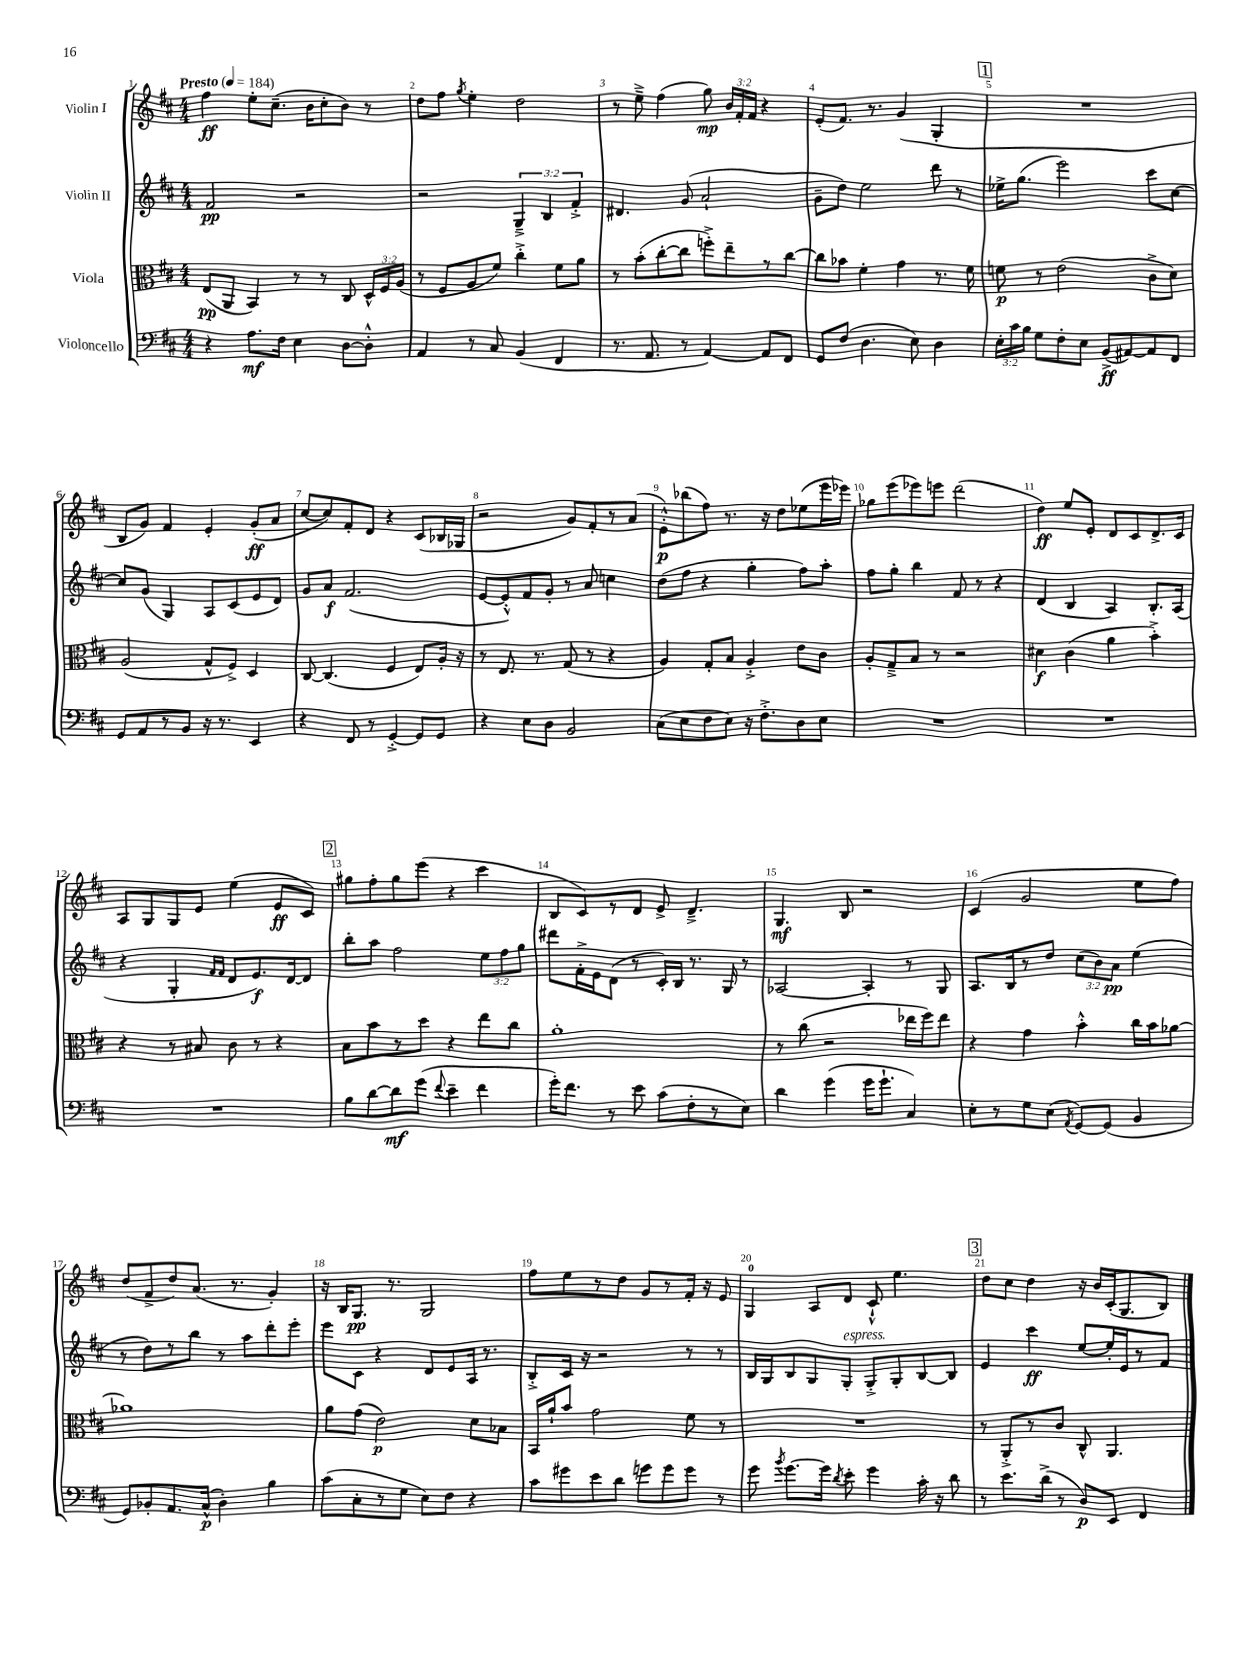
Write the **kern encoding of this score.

**kern	**kern	**kern	**kern
*staff4	*staff3	*staff2	*staff1
*clefF4	*clefC3	*clefG2	*clefG2
*k[f#c#]	*k[f#c#]	*k[f#c#]	*k[f#c#]
*M4/4	*M4/4	*M4/4	*M4/4
*MM184	*MM184	*MM184	*MM184
4r	(8E/L	2f#/	4ff#\
.	8AA/J	.	.
8.A\L	4BB/)	.	8ee'\L
.	.	.	(8.cc#~\J
16F#\Jk	.	.	.
4E\	8r	2r	.
.	.	.	16b\LK
.	8r	.	8cc#'\
[8D\L	8C#/	.	8b\J)
8D'^^\]J	24D^^/LL	.	8r
.	24F#/	.	.
.	(24A/JJ	.	.
=	=	=	=
4AA/	8r	2r	8dd\L
.	8F#/L	.	8ff#\J
.	.	.	8qgg/
8r	8A/	.	4ee'\
8C#/	8f#/J)	.	.
(4BB/	4cc#'^\	6G~^/	2dd\
.	.	6B/	.
4FF#/	8f#\L	.	.
.	.	6f#'^/	.
.	8a\J	.	.
=	=	=	=
8.r	8r	4.d#/	8r
.	(8b'\L	.	8ee~^\
8.AA/	.	.	.
.	[8cc#'\	.	(4ff#\
8r	8cc#\]J	(8g/	.
[4AA/)	8ff'^\L)	2a`/	8gg\)
.	8ee~\	.	24b/LL
.	.	.	24f#'/
.	.	.	24f#/JJ
8AA/]L	8r	.	4r
8FF#/J	[8cc#\J	.	.
=	=	=	=
8GG/L	8cc#\]L	8g~\L	(8e'/L
(8F#/J	8b-\J	8dd\J)	8.f#/J)
4.D\	4f#'\	2ee\	.
.	.	.	8.r
.	4g\	.	(4g/
8E\)	.	.	.
4D\	8.r	8ddd\	4G'/
.	.	8r	.
.	16f#\	.	.
=	=	=	=
24E'\LL	8f\	16ee-^\LK	1r
24c#\	.	.	.
.	.	(8.gg\J	.
24B\JJ	.	.	.
8G\L	8r	.	.
8F#'\	(2e\	2eee\)	.
8E\J	.	.	.
(8BB^/L	.	.	.
[8AA#/)	.	.	.
8AA#/]	8c#^\L	8ccc#\L	.
8FF#/J	8d\J)	[8cc#\J	.
=	=	=	=
8GG/L	(2A/	8cc#/]L	8B/L
8AA/	.	(8g/J	8g/J)
8r	.	4G/)	4f#/
8BB/J	.	.	.
16r	8G^^/L	8A/L	4e'/
8.r	.	.	.
.	8F#^/J)	(8c#/	.
4EE/	4D/	8e/	(8g'/L
.	.	8d/J)	8a/J
=	=	=	=
4r	[8C#/	8g/L	[8cc#/L
.	(4.C#/]	8a/J	8cc#/])
8FF#/	.	(2.f#/	8f#'/
8r	.	.	8d/J
[4GG'^/	4F#/	.	4r
8GG/]L	8E/L)	.	(8c#/L
8GG/J	16A'/Jk	.	16B-/L
.	16r	.	16G-/JJ
=	=	=	=
4r	8r	[8e/L	2r
.	8.E/	8e'^^/])	.
8E\L	.	8f#/	.
.	8.r	.	.
8D\J	.	8g'/J	.
2BB/	(8G/	8r	8g/L)
.	8r	8a/	8f#'/
.	4r	4cc\	8r
.	.	.	(8a/J
=	=	=	=
(8C#\L	4A/)	(8dd\L	8e'^^\L)
8E\	.	8ff#\J	(8bb-\
8F#\	8G'/L	4r	8ff#\J)
8E\J)	8B/J	.	8.r
16r	4A'^/	4gg'\	.
8.F#'^\L	.	.	16r
.	.	.	8dd\L
8D\	8e\L	8ff#\L)	(8ee-\
8E\J	8c#\J	8aa'\J	16eee\L
.	.	.	16eee-\JJ)
=	=	=	=
1r	8A'/L	8ff#\L	8gg-\L
.	8G~^/	8gg'\J	(8eee\
.	8B/J	4bb\	8eee-\)
.	8r	.	8eee\J
.	2r	8f#/	(2ddd\
.	.	8r	.
.	.	4r	.
=	=	=	=
1r	4d#\	(4d/	4dd\)
.	(4c#\	4B/	8ee/L
.	.	.	8e'/J
.	4a\	4A/)	8d/L
.	.	.	8c#/
.	4b'^\)	8.B'/L	8.d^/
.	.	(16A/Jk	16c#/Jk
=	=	=	=
1r	4r	4r	8A/L
.	.	.	8G/
.	8r	4G'/	8G/
.	8B#/	.	8e/J
.	.	16qqf#/LL	.
.	.	16qqf#/JJ	.
.	8c#\	8d/L	(4ee\
.	8r	8.e/)	.
.	4r	.	8e/L
.	.	[16d/k	.
.	.	8d/]J	8c#/J)
=	=	=	=
8B\L	8B\L	8bb'\L	8gg#\L
[8d\	8b\	8aa\J	8ff#'\
8d\]	8r	2ff#\	8gg#\
(8g\J	8dd\J	.	(8eee\J
8qqf#/	.	.	.
4e~\	4r	.	4r
4f#\	8ee\L	12ee\L	4ccc#\
.	.	12ff#\	.
.	8cc#\J	.	.
.	.	12gg\J	.
=	=	=	=
16g'\LK)	1a'	8ddd#\L	8B/L
8.f#\J	.	.	.
.	.	16f#'^\L	8c#/)
.	.	16e\J	.
8r	.	(8d\J	8r
8e\	.	8r	8d/J
(8c#\L	.	16c#'/LL)	8e^/
.	.	16B/JJ	.
8F#'\	.	8.r	4.d~^/
8r	.	.	.
.	.	16G/	.
8E\J)	.	8r	.
=	=	=	=
4d\	8r	[2A-/	4.G/
.	(8cc#\	.	.
(4g\	2r	.	.
.	.	.	8B/
16g\LK	.	4A-'/]	2r
8.g`\J	.	.	.
4C#/)	16ee-\LL	8r	.
.	16ff#\J)	.	.
.	8ee-\J	8G/	.
=	=	=	=
8E'\L	4r	8.A/L	(4c#/
8r	.	.	.
.	.	16B/k	.
8G\	4g\	8r	2g/
(8E\J	.	8dd/J	.
8qAA/	.	.	.
[8GG/L)	4b'^^\	(12cc#\L	.
.	.	12b\)	.
(8GG/]J	.	.	.
.	.	12a\J	.
4BB/	16cc#\LL	(4ee\	8ee\L
.	16b\J	.	.
.	[8a-\J	.	8ff#\J)
=	=	=	=
8GG/L)	1a-]	8r	(8dd/L
8BB-'/	.	8dd\L)	8f#^/
8.AA/	.	8r	8dd/)
.	.	8bb\J	(8.a/J
(16C#^^/Jk	.	.	.
4D'\)	.	8r	.
.	.	.	8.r
.	.	8aa\L	.
4B\	.	8ddd'\	4g'/)
.	.	8eee'\J	.
=	=	=	=
(8c#\L	8a\L	8eee\L	16r
.	.	.	16B/LK
8C#'\	(8g\J	8c#\J	8.G/J
8r	2e\)	4r	.
.	.	.	8.r
8G\J	.	.	.
8E\L)	.	8d/L	2G/
8F#\J	.	8e/	.
4r	8d\L	16A/Jk	.
.	.	8.r	.
.	8B-\J	.	.
=	=	=	=
8c#\L	16BB/LL	8B'^/L	8ff#\L
.	16a`/J	.	.
8g#\	8b/J	16c#/Jk	8ee\
.	.	16r	.
8e\	2g\	2r	8r
8d\J	.	.	8dd\J
8g\L	.	.	8g/L
8g\	.	.	8r
8g\J	8f#\	8r	16f#'/Jk
.	.	.	16r
8r	8r	8r	8e/
=	=	=	=
8g\	1r	16B/LL	4G/
.	.	16G/J	.
8qb/	.	.	.
[8.g\L	.	8B/	.
.	.	8G/	8A/L
16g\]Jk	.	.	.
8qd/	.	.	.
8e'\	.	8G'/J	8d/J
4g\	.	8G'^/L	8c#`^^/
.	.	8G'/	4.ee\
16c#'\	.	[8B/	.
16r	.	.	.
8d\	.	8B/]J	.
=	=	=	=
8r	8r	4e/	8dd\L
8.e\L	8AA'^/L	.	8cc#\J
.	8r	4ccc#\	4dd\
(16d^\Jk	.	.	.
8r	8c#/J	.	.
8D/L)	8C#^^/	[8ee/L	16r
.	.	.	16b/LL
8EE/J	4.AA/	16ee'/]L	(16c#'/J
.	.	16e/J	8.G/
4FF#/	.	8r	.
.	.	8f#/J	8B/J)
==	==	==	==
*-	*-	*-	*-
